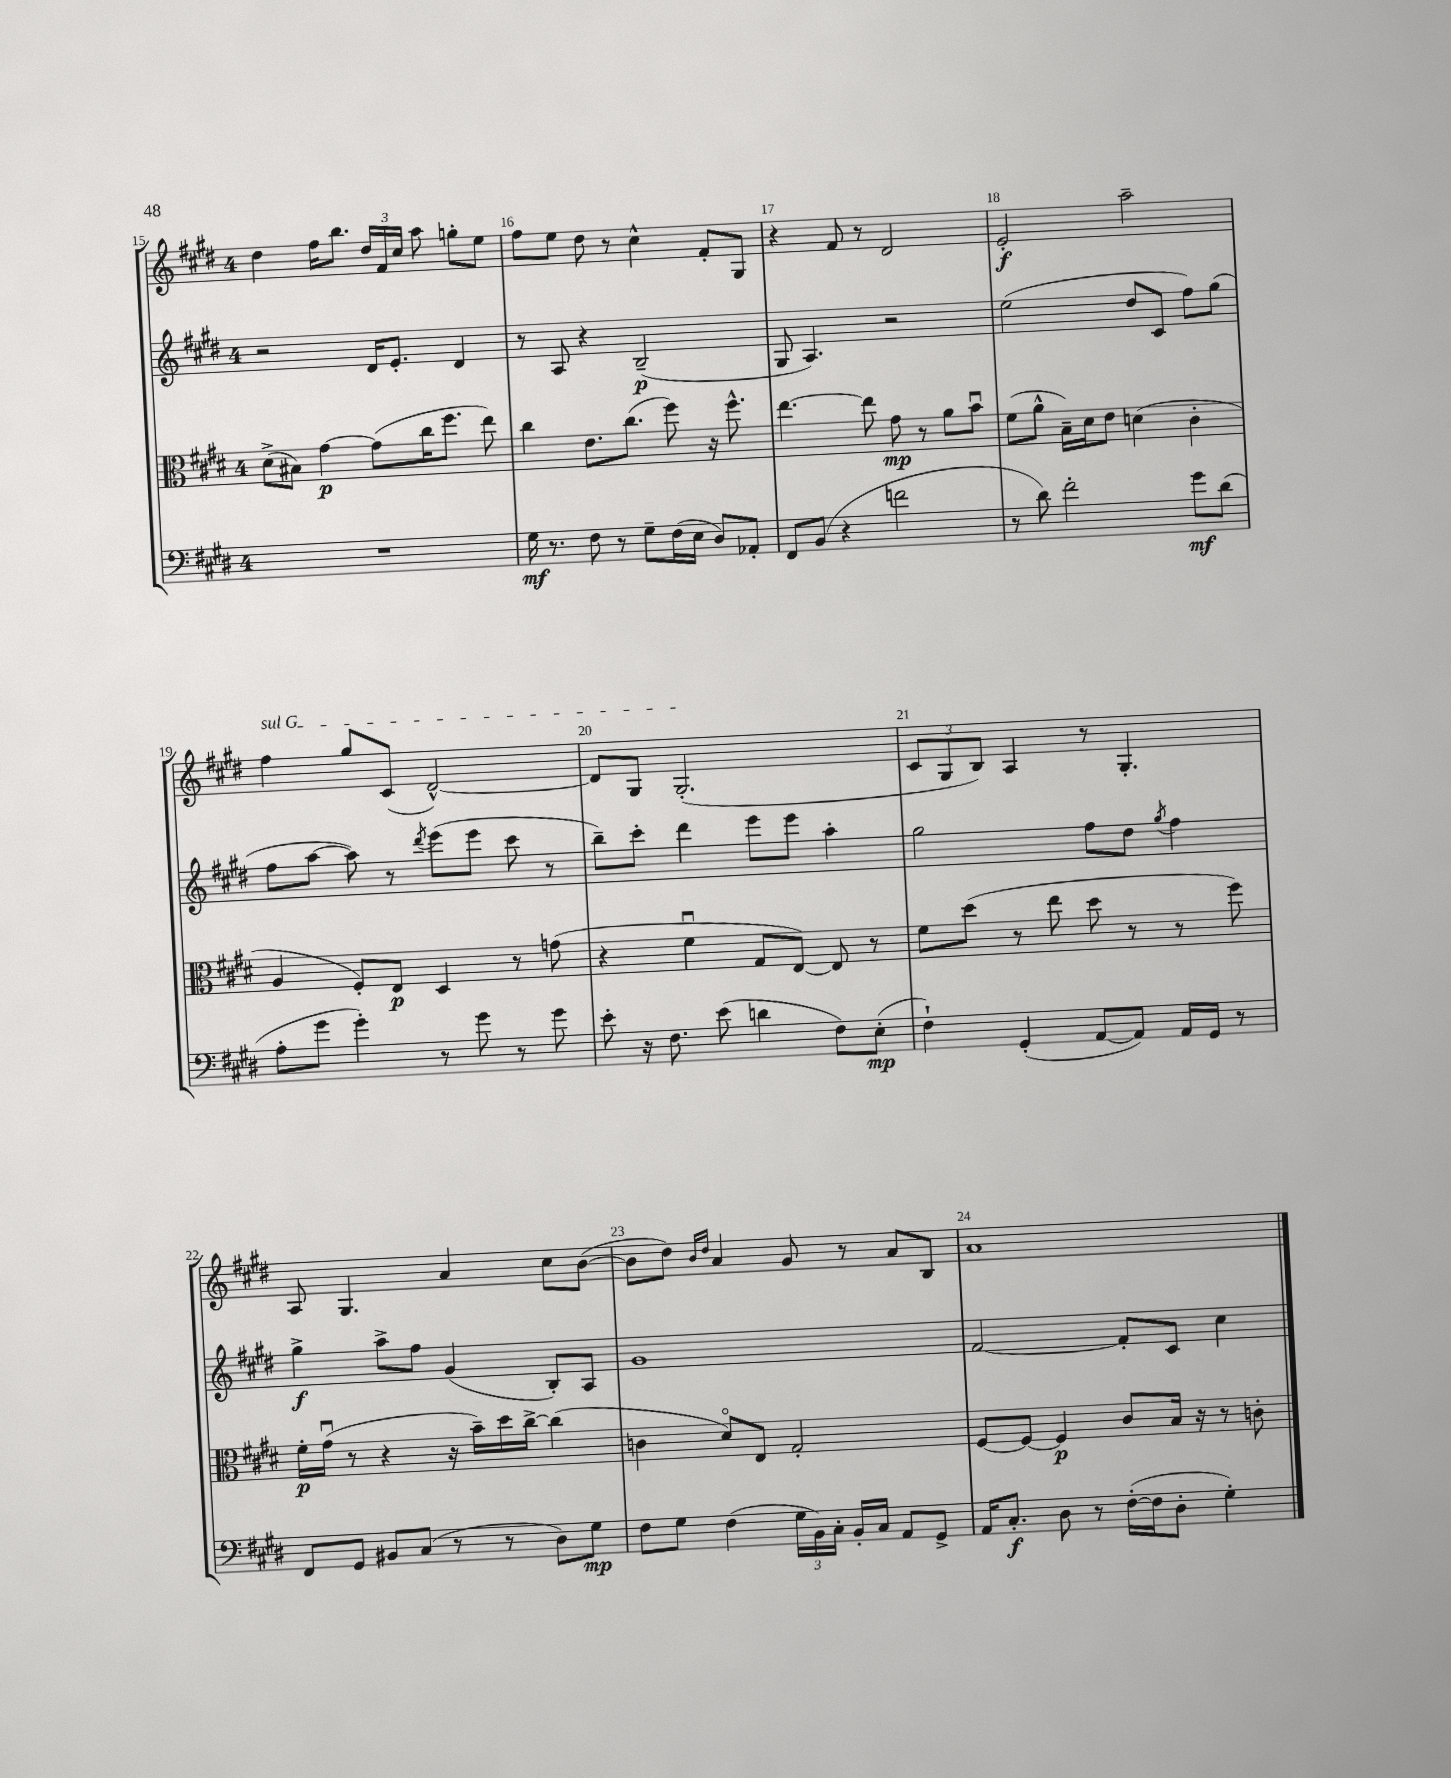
<<
\new StaffGroup <<
\new Staff = "s0" {
    \clef treble \key e \major \once \override Staff.TimeSignature.style = #'single-digit \time 4/4
    \autoBeamOff dis''4 fis''16[ b''8.] \tuplet 3/2 { dis''16[ fis'16 cis''16] } a''8 g''8[-. e''8] |
    fis''8[ e''8] dis''8 r8 cis''4-^ fis'8[-. gis8] |
    r4 fis'8 r8 dis'2 |
    e'2-.\f a''2-- |
    \once \override TextSpanner.bound-details.left.text = \markup { \italic "sul G" } fis''4\startTextSpan gis''8[ cis'8]( dis'2~-^) |
    dis'8[ gis8] gis2.-.\stopTextSpan( |
    \tuplet 3/2 { cis'8[ gis8 b8]) } a4 r8 gis4.-. |
    a8 gis4. a'4 cis''8[ b'8]~( |
    b'8[ dis''8]) \grace { b'16[ dis''16] } a'4 gis'8 r8 a'8[ b8] |
    a'1 \bar "|." |
}
\new Staff = "s1" {
    \clef treble \key e \major \once \override Staff.TimeSignature.style = #'single-digit \time 4/4
    \autoBeamOff r2 dis'16[ e'8.]-. dis'4 |
    r8 a8 r4 b2--\p( |
    gis8 a4.) r2 |
    e''2( dis''8[ cis'8] fis''8[) gis''8]( |
    fis''8[ a''8]~ a''8) r8 \acciaccatura { dis'''8 } e'''8[( e'''8] cis'''8 r8 |
    b''8[--) cis'''8]-. dis'''4 e'''8[ e'''8] a''4-. |
    gis''2 fis''8[ dis''8] \acciaccatura { gis''8 } fis''4 |
    gis''4->\f a''8[-> fis''8] gis'4( b8[-.) a8] |
    gis'1 |
    fis'2~ fis'8[-. cis'8] cis''4 \bar "|." |
}
\new Staff = "s2" {
    \clef alto \key e \major \once \override Staff.TimeSignature.style = #'single-digit \time 4/4
    \autoBeamOff dis'8[->( bis8]) gis'4~\p gis'8[( cis''16 fis''8.] e''8) |
    cis''4 e'8.[ cis''8.]( fis''8) r16 fis''8.-^ |
    e''4.~ e''8 gis'8\mp r8 a'8[ b'8]\downbow |
    fis'8[( a'8]-^ b16[--) dis'16 e'8] d'4( cis'4-. |
    a4 fis8[-.) e8]\p dis4 r8 g'8( |
    r4 fis'4\downbow gis8[ e8]~) e8 r8 |
    fis'8[ dis''8]( r8 e''8 dis''8 r8 r8 fis''8) |
    fis'16[-.\p gis'16]\downbow( r8 r4 r16 b'16[--) dis''16 cis''16]~-> cis''4( |
    c'4 dis'8[\flageolet) e8] gis2-. |
    fis8[~ fis8]~ fis4\p cis'8[ b16] r16 r8 c'8-. \bar "|." |
}
\new Staff = "s3" {
    \clef bass \key e \major \once \override Staff.TimeSignature.style = #'single-digit \time 4/4
    \autoBeamOff R1 |
    gis16\mf r8. fis8 r8 gis8[-- fis16( e16] dis8[) aes,8]-. |
    fis,8[ b,8]( r4 f'2 |
    r8 dis'8) fis'2-. gis'8[\mf dis'8]( |
    a8[-. gis'8] gis'4-.) r8 gis'8 r8 gis'8 |
    e'8-. r16 fis8. e'8( d'4 fis8[) e8]-.\mp( |
    fis4-!) gis,4-.( a,8[~ a,8]) a,16[ gis,16] r8 |
    fis,8[ gis,8] bis,8[ cis8]( r8 r8 dis8[) gis8]\mp |
    fis8[ gis8] fis4( \tuplet 3/2 { gis16[ b,16) cis16]-. } b,16[-. cis16] a,8[ gis,8]-> |
    a,16[ cis8.]-.\f dis8 r8 fis16[~-.( fis16 dis8]-. gis4-.) \bar "|." |
}
>>
>>
\layout { \context { \Score currentBarNumber = #15 \override BarNumber.break-visibility = ##(#f #t #t) barNumberVisibility = #all-bar-numbers-visible } }
